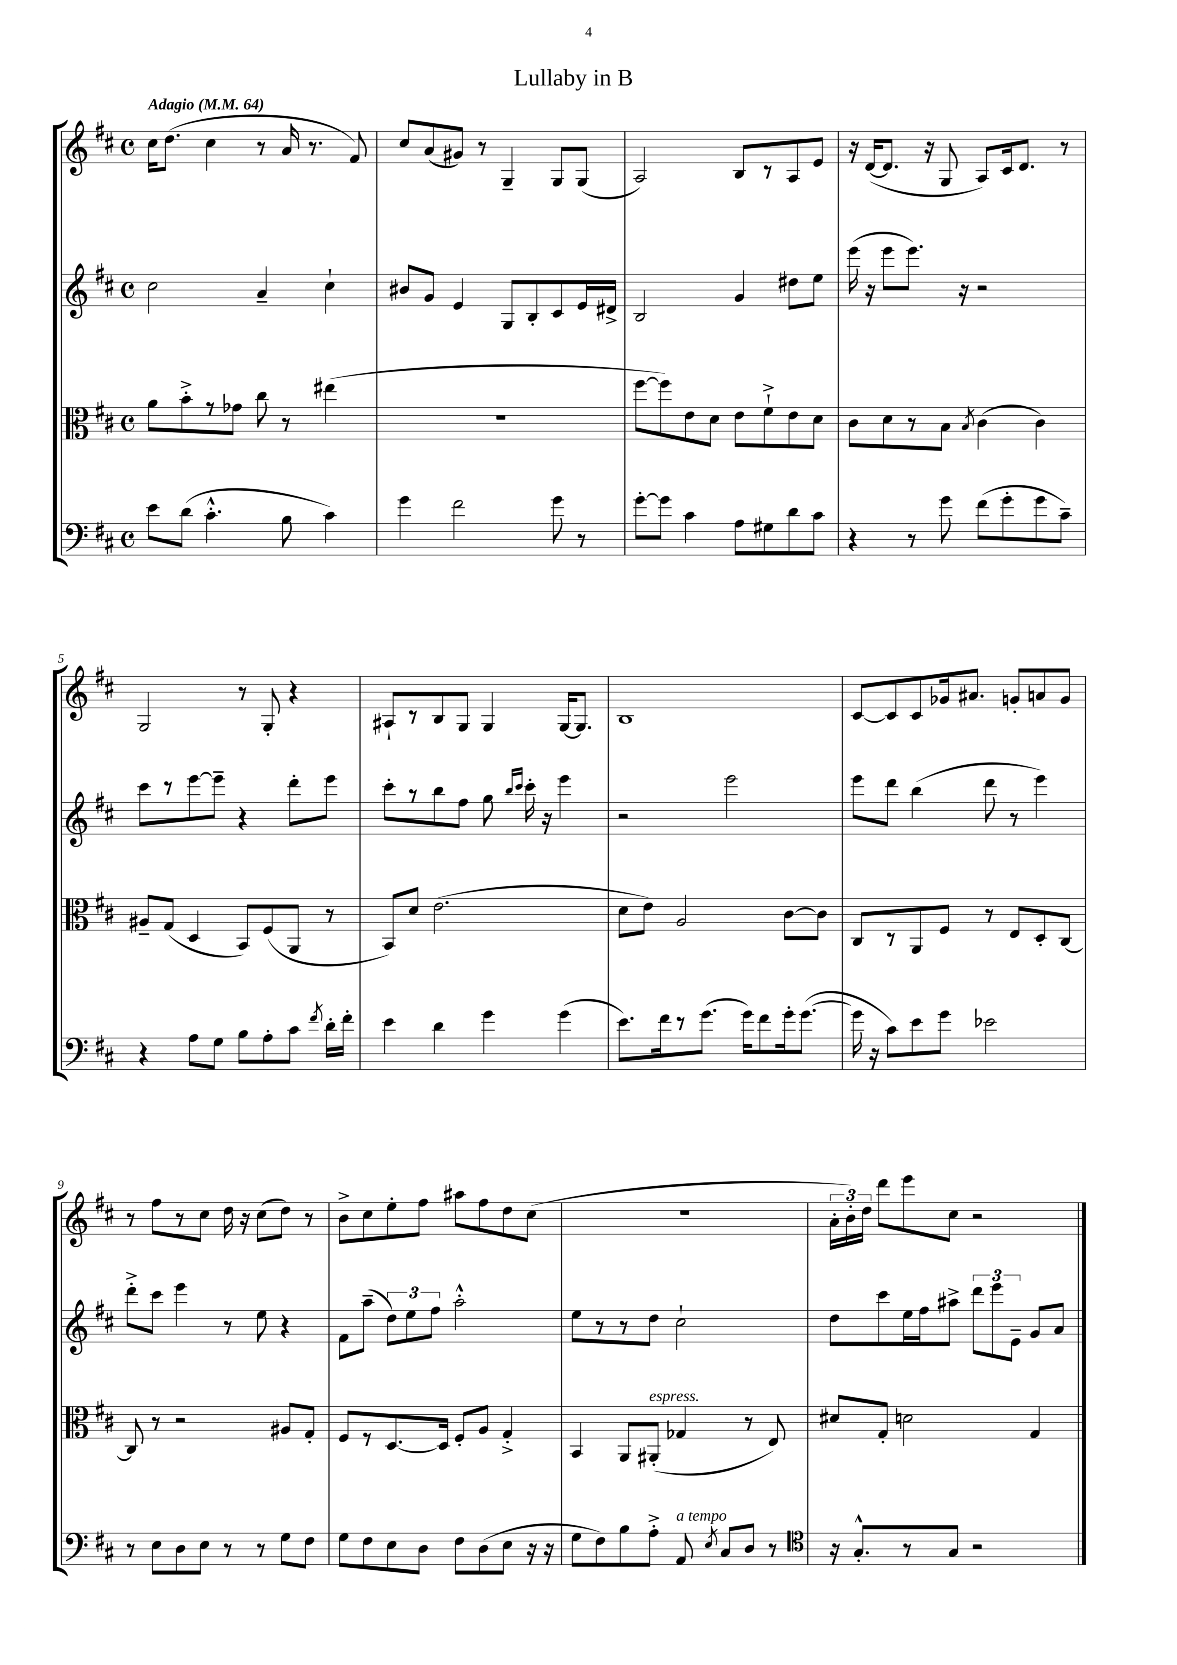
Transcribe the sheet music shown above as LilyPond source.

\header { title = "Lullaby in B" }
<<
\new StaffGroup <<
\new Staff = "s0" {
    \clef treble \key d \major \defaultTimeSignature \time 4/4 \tempo "Adagio" 4 = 64
    \autoBeamOff cis''16[ d''8.]( cis''4 r8 a'16 r8. fis'8) |
    cis''8[ a'8( gis'8]) r8 g4-- g8[ g8]( |
    a2) b8[ r8 a8 e'8] |
    r16 d'16[~( d'8.] r16 g8 a8[) cis'16 d'8.] r8 |
    g2 r8 g8-. r4 |
    ais8[-! r8 b8 g8] g4 g16[~ g8.] |
    b1 |
    cis'8[~ cis'8 cis'8 ges'16 ais'8.] g'8[-. a'8 g'8] |
    r8 fis''8[ r8 cis''8] d''16 r16 cis''8[( d''8]) r8 |
    b'8[-> cis''8 e''8-. fis''8] ais''8[ fis''8 d''8 cis''8]( |
    R1 |
    \tuplet 3/2 { a'16[-. b'16-.) d''16] } d'''8[ e'''8 cis''8] r2 \bar "|." |
}
\new Staff = "s1" {
    \clef treble \key d \major \defaultTimeSignature \time 4/4
    \autoBeamOff cis''2 a'4-- cis''4-! |
    bis'8[ g'8] e'4 g8[ b8-. cis'8 e'16 dis'16]-> |
    b2 g'4 dis''8[ e''8] |
    e'''16( r16 e'''8[ e'''8.]) r16 r2 |
    cis'''8[ r8 e'''8~ e'''8]-- r4 d'''8[-. e'''8] |
    cis'''8[-. r8 b''8 fis''8] g''8 \grace { b''16[ cis'''16] } cis'''16-. r16 e'''4 |
    r2 e'''2 |
    e'''8[ d'''8] b''4( d'''8 r8 e'''4) |
    d'''8[-.-> cis'''8] e'''4 r8 e''8 r4 |
    fis'8[ a''8]--( \tuplet 3/2 { d''8[) e''8 fis''8] } a''2-.-^ |
    e''8[ r8 r8 d''8] cis''2-! |
    d''8[ cis'''8 e''16 fis''16 ais''8]-> \tuplet 3/2 { d'''8[ e'''8 e'8]-- } g'8[ a'8] \bar "|." |
}
\new Staff = "s2" {
    \clef alto \key d \major \defaultTimeSignature \time 4/4
    \autoBeamOff a'8[ b'8-.-> r8 ges'8] cis''8 r8 eis''4( |
    R1 |
    fis''8[~ fis''8) e'8 d'8] e'8[ fis'8-!-> e'8 d'8] |
    cis'8[ d'8 r8 b8] \acciaccatura { b8 } cis'4( cis'4) |
    ais8[-- g8]( d4 b,8[) fis8( a,8] r8 |
    b,8[) d'8] e'2.( |
    d'8[ e'8]) a2 cis'8[~ cis'8] |
    cis8[ r8 a,8 fis8] r8 e8[ d8-. cis8]~ |
    cis8 r8 r2 ais8[ g8]-. |
    fis8[ r8 d8.~ d16] fis8[-. a8] g4-.-> |
    b,4 a,8[ ais,8]-.^\markup { \italic "espress." }( ges4 r8 e8) |
    dis'8[ g8]-. d'2 g4 \bar "|." |
}
\new Staff = "s3" {
    \clef bass \key d \major \defaultTimeSignature \time 4/4
    \autoBeamOff e'8[ d'8]( cis'4.-.-^ b8 cis'4) |
    g'4 fis'2 g'8 r8 |
    g'8[~-. g'8] cis'4 a8[ gis8 d'8 cis'8] |
    r4 r8 g'8 fis'8[( g'8-. g'8 cis'8]--) |
    r4 a8[ g8] b8[ a8-. cis'8] \acciaccatura { fis'8 } d'16[-. fis'16]-. |
    e'4 d'4 g'4 g'4( |
    e'8.[) fis'16 r8 g'8.]( g'16[) fis'8 g'16-. g'8.]~( |
    g'16 r16 cis'8[) e'8 g'8] ees'2 |
    r8 e8[ d8 e8] r8 r8 g8[ fis8] |
    g8[ fis8 e8 d8] fis8[ d8( e8] r16 r16 |
    g8[ fis8) b8 a8]-.-> a,8^\markup { \italic "a tempo" } \acciaccatura { e8 } cis8[ d8] r8 |
    \clef tenor r16 g8.[-.-^ r8 g8] r2 \bar "|." |
}
>>
>>
